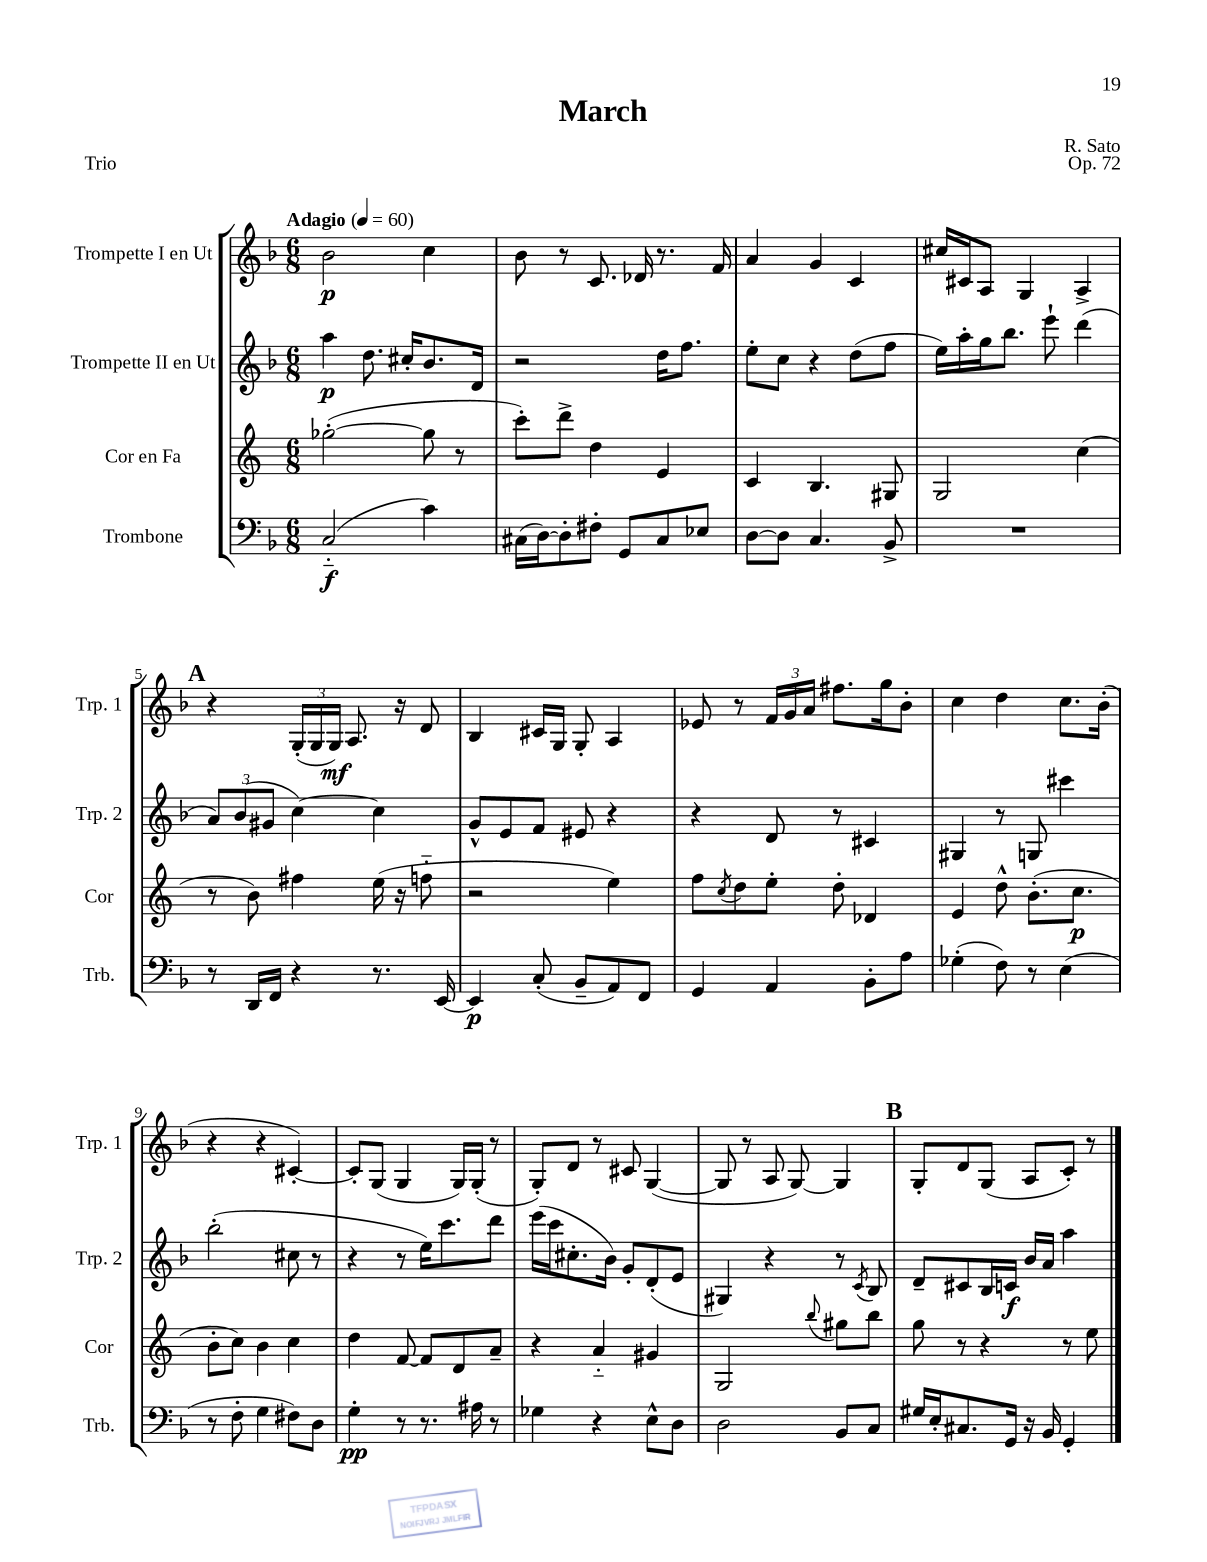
\header { title = "March" composer = "R. Sato" opus = "Op. 72" piece = "Trio" }
<<
\new StaffGroup <<
\new Staff = "s0" \with { instrumentName = "Trompette I en Ut" shortInstrumentName = "Trp. 1" } {
    \clef treble \key f \major \numericTimeSignature \time 6/8 \tempo "Adagio" 4 = 60
    bes'2\p c''4 |
    bes'8 r8 c'8. des'16 r8. f'16 |
    a'4 g'4 c'4 |
    cis''16 cis'16 a8 g4 a4-> |
    \mark \markup { \bold "A" } r4 \tuplet 3/2 { g16-.( g16 g16\mf) } a8. r16 d'8 |
    bes4 cis'16 g16 g8-. a4 |
    ees'8 r8 \tuplet 3/2 { f'16 g'16 a'16 } fis''8. g''16 bes'8-. |
    c''4 d''4 c''8. bes'16-.( |
    r4 r4 cis'4~-.) |
    cis'8-. g8( g4 g16) g16-.( r8 |
    g8-.) d'8 r8 cis'8 g4~( |
    g8 r8 a8 g8~) g4 |
    \mark \markup { \bold "B" } g8-. d'8 g8( a8 c'8-.) r8 \bar "|." |
}
\new Staff = "s1" \with { instrumentName = "Trompette II en Ut" shortInstrumentName = "Trp. 2" } {
    \clef treble \key f \major \numericTimeSignature \time 6/8
    a''4\p d''8. cis''16-. bes'8. d'16 |
    r2 d''16 f''8. |
    e''8-. c''8 r4 d''8( f''8 |
    e''16) a''16-. g''16 bes''8. e'''8-! d'''4( |
    \mark \markup { \bold "A" } \tuplet 3/2 { a'8) bes'8( gis'8 } c''4~) c''4 |
    g'8-^ e'8 f'8 eis'8 r4 |
    r4 d'8 r8 cis'4 |
    gis4 r8 g8 cis'''4 |
    bes''2-.( cis''8 r8 |
    r4 r8 e''16) c'''8. d'''8 |
    e'''16( c'''16 cis''8.-. bes'16) g'8-. d'8-.( e'8 |
    gis4) r4 r8 \acciaccatura { c'8 } bes8 |
    \mark \markup { \bold "B" } d'8-- cis'8 bes16 c'16\f bes'16 a'16 a''4 \bar "|." |
}
\new Staff = "s2" \with { instrumentName = "Cor en Fa" shortInstrumentName = "Cor" } {
    \clef treble \key c \major \numericTimeSignature \time 6/8
    ges''2~-.( ges''8 r8 |
    c'''8-.) d'''8-> d''4 e'4 |
    c'4 b4. gis8 |
    g2 c''4( |
    \mark \markup { \bold "A" } r8 b'8) fis''4 e''16( r16 f''8-_ |
    r2 e''4) |
    f''8 \acciaccatura { c''8 } d''8 e''8-. d''8-. des'4 |
    e'4 d''8-^ b'8.-.( c''8.\p |
    b'8-. c''8) b'4 c''4 |
    d''4 f'8~ f'8 d'8 a'8-- |
    r4 a'4-_ gis'4 |
    g2 \appoggiatura { b''8 } gis''8 b''8 |
    \mark \markup { \bold "B" } g''8 r8 r4 r8 e''8 \bar "|." |
}
\new Staff = "s3" \with { instrumentName = "Trombone" shortInstrumentName = "Trb." } {
    \clef bass \key f \major \numericTimeSignature \time 6/8
    c2-_\f( c'4) |
    cis16( d16~) d8-. fis8-. g,8 cis8 ees8 |
    d8~ d8 c4. bes,8-> |
    R2. |
    \mark \markup { \bold "A" } r8 d,16 f,16 r4 r8. e,16~ |
    e,4\p c8-.( bes,8-- a,8) f,8 |
    g,4 a,4 bes,8-. a8 |
    ges4-.( f8) r8 e4( |
    r8 f8-. g4 fis8) d8 |
    g4-.\pp r8 r8. ais16 r8 |
    ges4 r4 e8-^ d8 |
    d2 bes,8 c8 |
    \mark \markup { \bold "B" } gis16 e16-. cis8. g,16 r16 bes,16 g,4-. \bar "|." |
}
>>
>>
